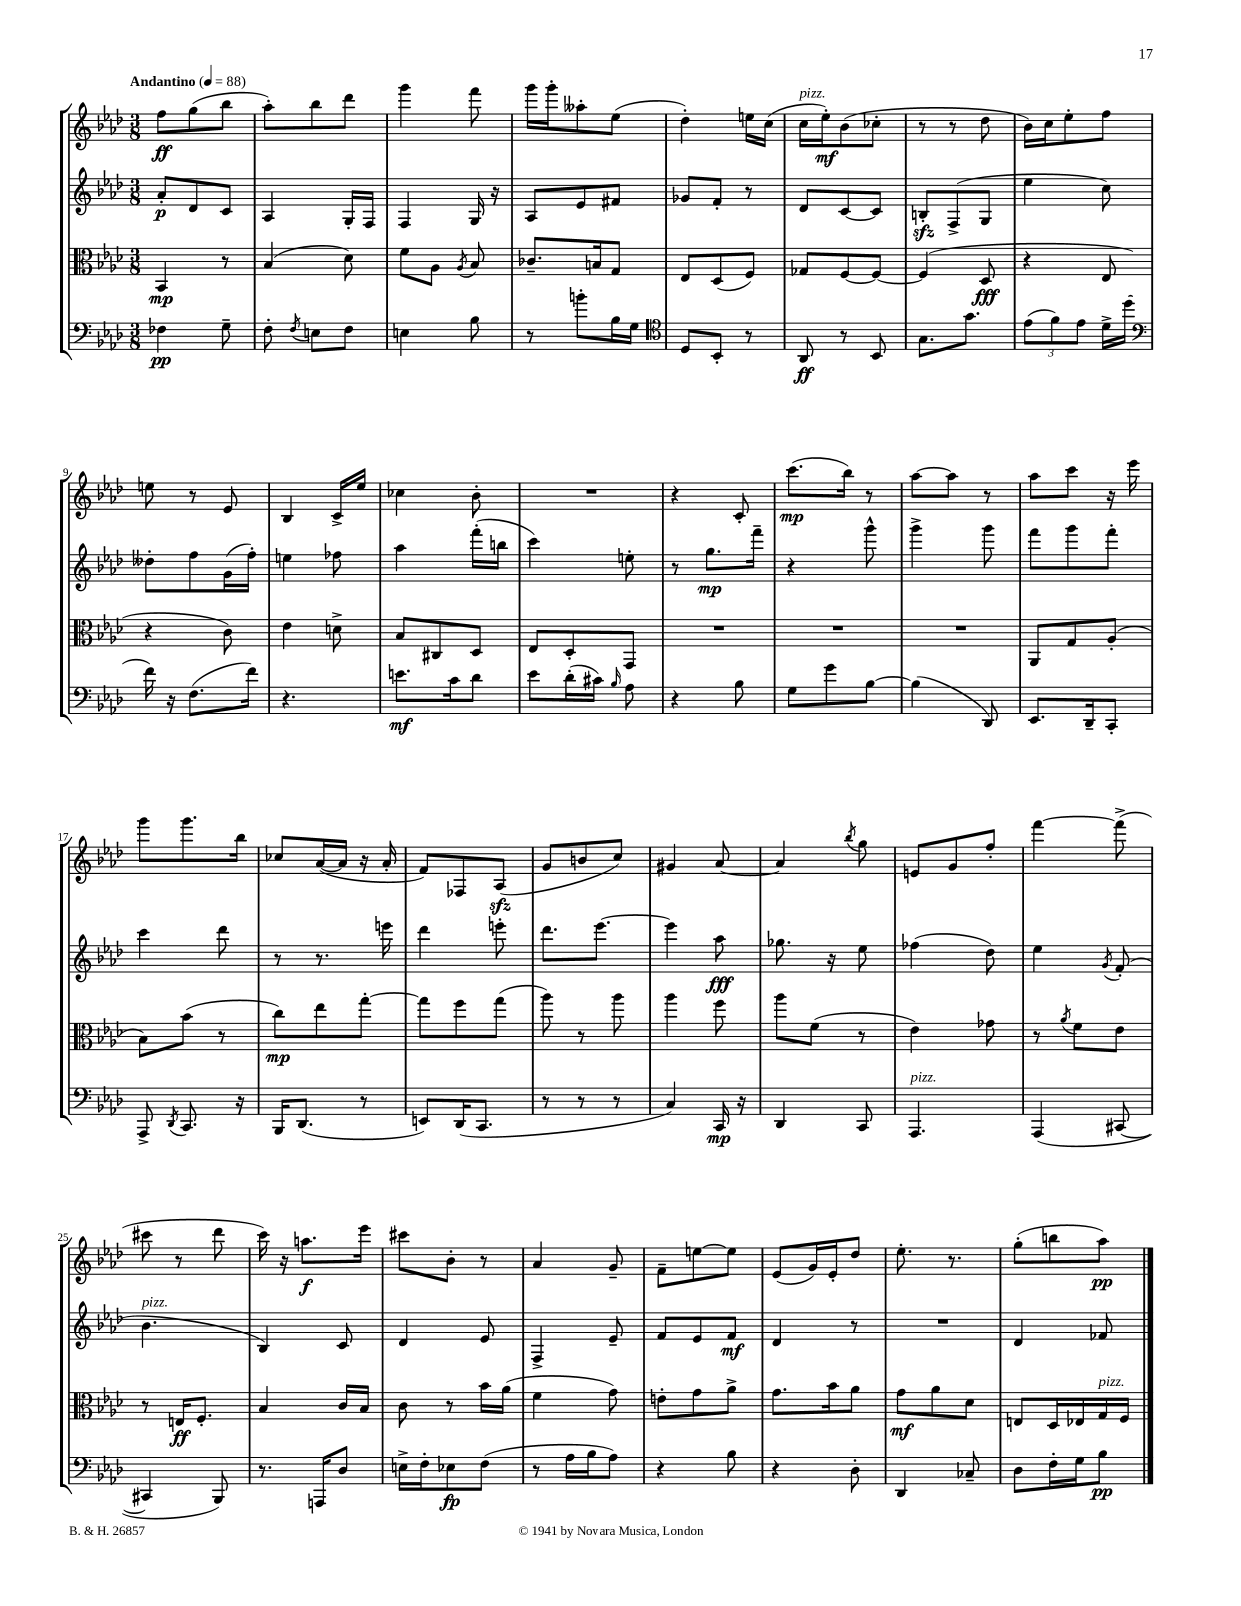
<<
\new StaffGroup <<
\new Staff = "s0" {
    \clef treble \key aes \major \numericTimeSignature \time 3/8 \tempo "Andantino" 4 = 88
    \autoBeamOff f''8[\ff g''8( bes''8] |
    aes''8[-.) bes''8 des'''8] |
    g'''4 f'''8 |
    g'''16[ g'''16-. aeses''8-. ees''8]( |
    des''4-.) e''16[ c''16]( |
    c''16[^\markup { \italic "pizz." } ees''16-.\mf) bes'8( ces''8]-. |
    r8 r8 des''8 |
    bes'16[) c''16 ees''8-. f''8] |
    e''8 r8 ees'8 |
    bes4 c'16[-> ees''16] |
    ces''4 bes'8-. |
    R4. |
    r4 c'8-. |
    c'''8.[\mp( bes''16]) r8 |
    aes''8[~ aes''8] r8 |
    aes''8[ c'''8] r16 ees'''16 |
    g'''8[ g'''8. bes''16] |
    ces''8[ aes'16~( aes'16] r16 aes'16-. |
    f'8[) fes8 aes8]\sfz( |
    g'8[ b'8 c''8]) |
    gis'4 aes'8~ |
    aes'4 \acciaccatura { bes''8 } g''8 |
    e'8[ g'8 f''8]-. |
    f'''4~ f'''8->( |
    cis'''8 r8 des'''8 |
    c'''16) r16 a''8.[\f ees'''16] |
    cis'''8[ bes'8]-. r8 |
    aes'4 g'8-- |
    f'8[-- e''8~ e''8] |
    ees'8[( g'16) ees'16-. des''8] |
    ees''8.-. r8. |
    g''8[-.( b''8 aes''8]\pp) \bar "|." |
}
\new Staff = "s1" {
    \clef treble \key aes \major \numericTimeSignature \time 3/8
    \autoBeamOff aes'8[-.\p des'8 c'8] |
    aes4 g16[-. f16] |
    f4 g16 r16 |
    aes8[ ees'8 fis'8] |
    ges'8[ f'8]-. r8 |
    des'8[ c'8~ c'8] |
    b8[-.\sfz f8->( g8] |
    ees''4 c''8) |
    deses''8[-. f''8 g'16( f''16]-.) |
    e''4 fes''8 |
    aes''4 f'''16[-.( b''16] |
    c'''4) e''8-. |
    r8 g''8.[\mp f'''16]-- |
    r4 g'''8-^ |
    g'''4-> g'''8 |
    f'''8[ g'''8 f'''8]-. |
    c'''4 des'''8 |
    r8 r8. e'''16 |
    des'''4 e'''8-. |
    des'''8.[ ees'''8.]~ |
    ees'''4 aes''8\fff |
    ges''8. r16 ees''8 |
    fes''4( des''8) |
    ees''4 \acciaccatura { g'8 } f'8-.( |
    bes'4.^\markup { \italic "pizz." } |
    bes4) c'8 |
    des'4 ees'8 |
    f4-> ees'8-- |
    f'8[ ees'8 f'8]\mf |
    des'4 r8 |
    R4. |
    des'4 fes'8 \bar "|." |
}
\new Staff = "s2" {
    \clef alto \key aes \major \numericTimeSignature \time 3/8
    \autoBeamOff bes,4\mp r8 |
    bes4( des'8) |
    f'8[ aes8] \acciaccatura { aes8 } bes8 |
    ces'8.[-- b16 g8] |
    ees8[ des8( f8]) |
    ges8[ f8~ f8]~ |
    f4( des8\fff |
    r4 ees8 |
    r4 c'8) |
    ees'4 d'8-> |
    bes8[ cis8 des8] |
    ees8[ des8-. g,8] |
    R4. |
    R4. |
    R4. |
    aes,8[ g8 aes8]-.( |
    bes8[) bes'8]( r8 |
    c''8[\mp) ees''8 g''8]~-. |
    g''8[ f''8 g''8]( |
    aes''8) r8 aes''8 |
    aes''4 f''8 |
    aes''8[ f'8]( r8 |
    ees'4) ges'8 |
    r8 \acciaccatura { aes'8 } f'8[ ees'8] |
    r8 e16[\ff f8.]-. |
    bes4 c'16[ bes16] |
    c'8 r8 bes'16[ aes'16]( |
    f'4 g'8) |
    e'8[-. g'8 aes'8]-> |
    g'8.[ bes'16 aes'8] |
    g'8[\mf aes'8 des'8] |
    e8[ des16 ees16 g16^\markup { \italic "pizz." } f16] \bar "|." |
}
\new Staff = "s3" {
    \clef bass \key aes \major \numericTimeSignature \time 3/8
    \autoBeamOff fes4\pp g8-- |
    f8-. \acciaccatura { f8 } e8[ f8] |
    e4 bes8 |
    r8 b'8[-. bes16 g16] |
    \clef tenor des8[ bes,8]-. r8 |
    aes,8\ff r8 bes,8 |
    g8.[ g'8.] |
    \tuplet 3/2 { ees'8[( f'8) ees'8] } des'16[-> des''16]( |
    \clef bass f'16) r16 f8.[( f'16]) |
    r4. |
    e'8.[\mf c'16 des'8] |
    ees'8[ des'16-.( cis'16]) \grace { bes16 } aes8 |
    r4 bes8 |
    g8[ g'8 bes8]~ |
    bes4( des,8) |
    ees,8.[ des,16-- c,8]-. |
    aes,,8-> \acciaccatura { des,8 } c,8. r16 |
    bes,,16[ des,8.]( r8 |
    e,8[) des,16( c,8.] |
    r8 r8 r8 |
    c4) c,16\mp r16 |
    des,4 c,8 |
    aes,,4.^\markup { \italic "pizz." } |
    aes,,4( cis,8~ |
    cis,4 bes,,8) |
    r8. a,,16[ des8] |
    e16[-> f16-. ees8\fp f8]( |
    r8 aes16[ bes16 aes8]) |
    r4 bes8 |
    r4 des8-. |
    des,4 ces8-- |
    des8[ f16-. g16 bes8]\pp \bar "|." |
}
>>
>>
